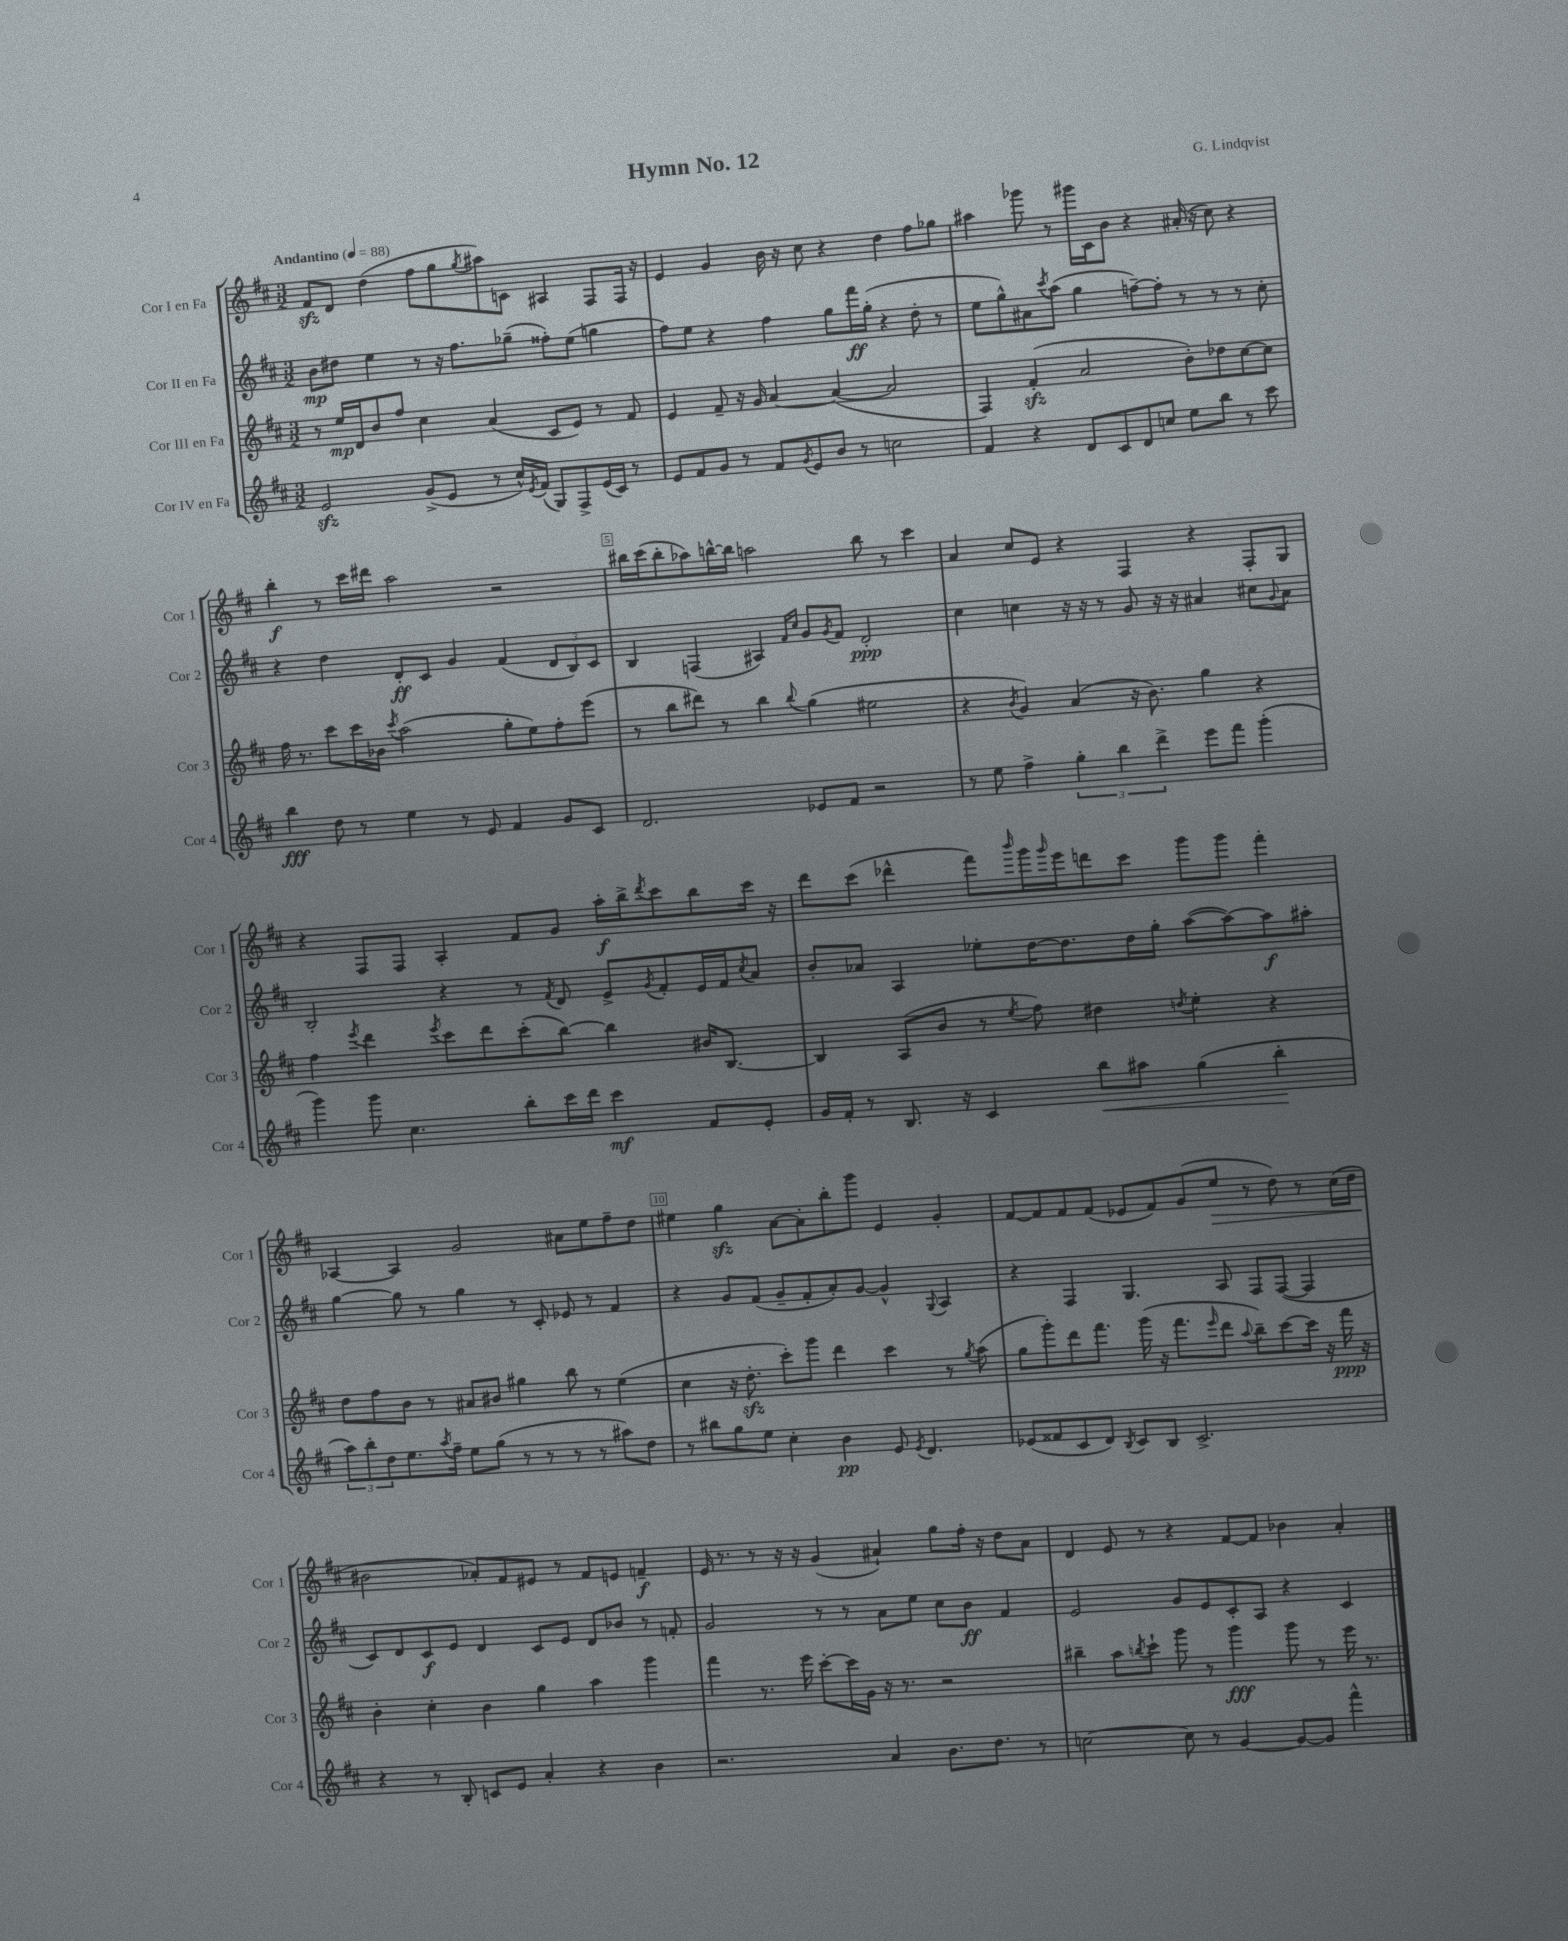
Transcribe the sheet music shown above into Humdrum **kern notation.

**kern	**kern	**kern	**kern
*staff4	*staff3	*staff2	*staff1
*clefG2	*clefG2	*clefG2	*clefG2
*k[f#c#]	*k[f#c#]	*k[f#c#]	*k[f#c#]
*M3/2	*M3/2	*M3/2	*M3/2
*MM88	*MM88	*MM88	*MM88
2e	8r	8b	8f#
.	16ee	8dd#	8d
.	16d	.	.
.	8b	4ee	(4dd
.	8ff#	.	.
(8g^	4cc#	8r	8ff#
8e	.	16r	8gg
.	.	8.ff#	.
.	.	.	8qgg
8r	(4a	.	8aa#)
16cc#^^)	.	(8gg-~	8c
8qe	.	.	.
(16f#	.	.	.
8G)	8c#	8ff##')	4A#
8F#^	8e)	(8ee	.
(16e	8r	4gg	8F#
16c#)	.	.	.
8r	8f#	.	16F#
.	.	.	16r
=	=	=	=
8e	4e	8ff#)	4e
8f#	.	8ee	.
8g	8f#~	4r	4g
8r	16r	.	.
.	16g	.	.
8f#	[4a	4ff#	16b
.	.	.	16r
8qg	.	.	.
8e	.	.	8cc#
8b	(4a_	8gg	4r
8r	.	16fff#	.
.	.	(16gg'	.
2cc	2a]	4r	4dd
.	.	8dd'	8ff#
.	.	8r	8gg-
=	=	=	=
4f#	4F#)	8ee	4aa#
.	.	8gg^^)	.
4r	(4f#'	8a#	8ggg-
.	.	8qccc#	.
.	.	(8aa	8r
8d	2a	4gg	16ggg#
.	.	.	16c#
8c#	.	.	8b
8d	.	[8ff~)	4r
8cc	.	8ff']	.
8ee	8b')	8r	(16a#'
.	.	.	16r
8bb	8dd-	8r	8cc#)
8r	[8cc#	8r	4r
8ccc#	8cc#]	8cc#'	.
=	=	=	=
4bb	16ff#	4r	4bb'
.	8.r	.	.
8dd	8ccc#	4dd	8r
8r	16ccc#	.	16ccc#
.	16b-	.	16ddd#
.	8qccc#	.	.
4ee	(2aa	8d'	2aa
.	.	8c#	.
8r	.	4g	.
8e	.	.	.
4f#	8gg'	(4f#	2r
.	8ee)	.	.
8g	8ff#'	12d	.
.	.	12B)	.
8c#	(8eee	.	.
.	.	12c#	.
=	=	=	=
2.d	8r	4B	16bb#
.	.	.	(16ccc#
.	8bb	.	8bb#'
.	8ddd#)	(4F	8aa-)
.	8r	.	[16bb^^
.	.	.	16bb]
.	4bb	4A#)	2aa
.	.	16qqf#	.
.	8qqbb	16qqcc#	.
8e-	(4gg	8g	.
.	.	8qg	.
8f#	.	8f#	.
2r	2ee#	2d'	8bb
.	.	.	8r
.	.	.	4ccc#
=	=	=	=
8r	4r	4cc#	4a
8ee	.	.	.
.	8qb	.	.
4ff#^	4g)	4cc	8cc#
.	.	.	8e
6gg'	(4a	16r	4r
.	.	16r	.
.	.	8r	.
6bb	.	.	.
.	16r	8g	4F#
.	8.b)	.	.
6ddd^	.	.	.
.	.	16r	.
.	.	16r	.
8eee	4gg	4a#	4r
8fff#	.	.	.
(4ggg'	4r	8cc#	8F#'
.	.	8qqg	.
.	.	8a#	8G
=	=	=	=
4ggg)	4ff#	2B'	4r
.	8qeee	.	.
8ggg	4ddd	.	8F#
4.cc#	.	.	8F#
.	8qeee	.	.
.	8ccc#	4r	4A'
.	8ddd	.	.
8bb'	(8ccc#'	8r	8f#
.	.	8qf#	.
16ccc#	[8bb)	8d	8g
16ddd	.	.	.
4ccc#	4bb]	8e^	16aa'
.	.	.	16bb^
.	.	8qg	8qddd
.	.	8f#'	8ccc#
8f#	16b#	16e	8bb
.	[8.B	16f#	.
.	.	8qcc#	.
8e'	.	8a	16ccc#
.	.	.	16r
=	=	=	=
16g	4B]	8b'	8ddd
16f#'	.	.	.
8r	.	8a-	(8ccc#
8.B	(8A	4A	4ddd-^^
.	8b	.	.
16r	.	.	.
4c#	8r	8ee-'	8fff#)
.	8qee	.	16qqbbb
.	8ff#)	[16dd	16ggg
.	.	.	16qqggg
.	.	8.dd]	16eee
8bb	4dd#	.	8ddd
8aa#	.	16dd	8ccc#
.	.	16gg'	.
.	8qdd	.	.
(4gg	4ee'	([8aa	8ggg
.	.	8aa_)	8ggg
4bb'	4r	8aa]	4fff#'
.	.	8aa#'	.
=	=	=	=
12aa)	8dd	[4gg	[4A-
12bb'	.	.	.
.	8ff#	.	.
12dd	.	.	.
8.ee	8b	8gg]	4A-]
.	8r	8r	.
8qaa	.	.	.
16ff#~	.	.	.
8ee	8a#	4gg	2g
(8gg	8b#	.	.
8r	4gg#	8r	.
8r	.	8c#'	.
8r	8bb	8e-	8a#
8r	8r	8r	8ee
8aa#)	(4ee	4f#	8ff#~
8dd	.	.	8dd
=	=	=	=
8r	4cc#	4r	4ee#
8bb#	.	.	.
8gg	16r	8g	4gg
.	8.dd'	.	.
8ee	.	(8f#	.
4cc#'	8ccc#')	8g~	[8a
.	8ggg	8f#'	8a']
4b	4ddd	8a')	8bb'
.	.	[8g	8ggg
8e	4ccc#	4g^^]	4e
8qe	.	.	.
4.d	.	.	.
.	.	8qqG	.
.	8r	4A	4g'
.	8qgg	.	.
.	(8aa	.	.
=	=	=	=
(8e-	8gg	4r	[8f#
8f##	8ggg')	.	8f#]
8c#	8ddd	4F#	8f#
8d)	8.fff#	.	(8f#
8qB	.	.	.
8c#	.	4.G	8e-
.	(16ggg	.	.
8B	16r	.	8f#)
.	8.fff#	.	.
2.c#^	.	.	(8g
.	16qqeee	.	.
.	8ddd	8A	8ee
.	8qqaa	.	.
.	8bb~)	8F#	8r
.	[8ccc#	([8F#	8dd)
.	16ccc#]	4F#]	8r
.	16r	.	.
.	16fff#	.	(16cc#
.	16r	.	16dd
=	=	=	=
4r	4b'	8c#)	2b#
.	.	8d	.
8r	4cc#'	8c#	.
8B'	.	8e	.
8c	4b	4d	8a-')
8e	.	.	8f#
4a'	4gg	8c#	8e#
.	.	8e	8r
4r	4aa	8d	8f#
.	.	8b-	8e
4b	4ggg	8r	4f~
.	.	8f'	.
=	=	=	=
2.r	4fff#	2g	16e
.	.	.	8.r
.	8.r	.	8r
.	.	.	16r
.	16eee	.	16r
.	[8ccc#'	8r	(4g
.	16ccc#]	8r	.
.	16g	.	.
4a	16r	8a	4a#`)
.	8.r	.	.
.	.	8ee	.
8.b	2r	8cc#	8gg
.	.	8b	16ff#'
8.dd	.	.	16r
.	.	4f#	8dd
8r	.	.	8a#
=	=	=	=
[2cc	4bb#~	2e	4d
.	8aa	.	8e
.	8qbb	.	.
.	8ccc#`	.	8r
8cc]	8ggg	8g	4r
8r	8r	8e	.
[4g	4ggg	8c#'	[8f#
.	.	8A	8f#]
8g_	8ggg	4r	4b-
8g]	8r	.	.
4fff#^^	16eee	4c#	4a'
.	8.r	.	.
==	==	==	==
*-	*-	*-	*-
